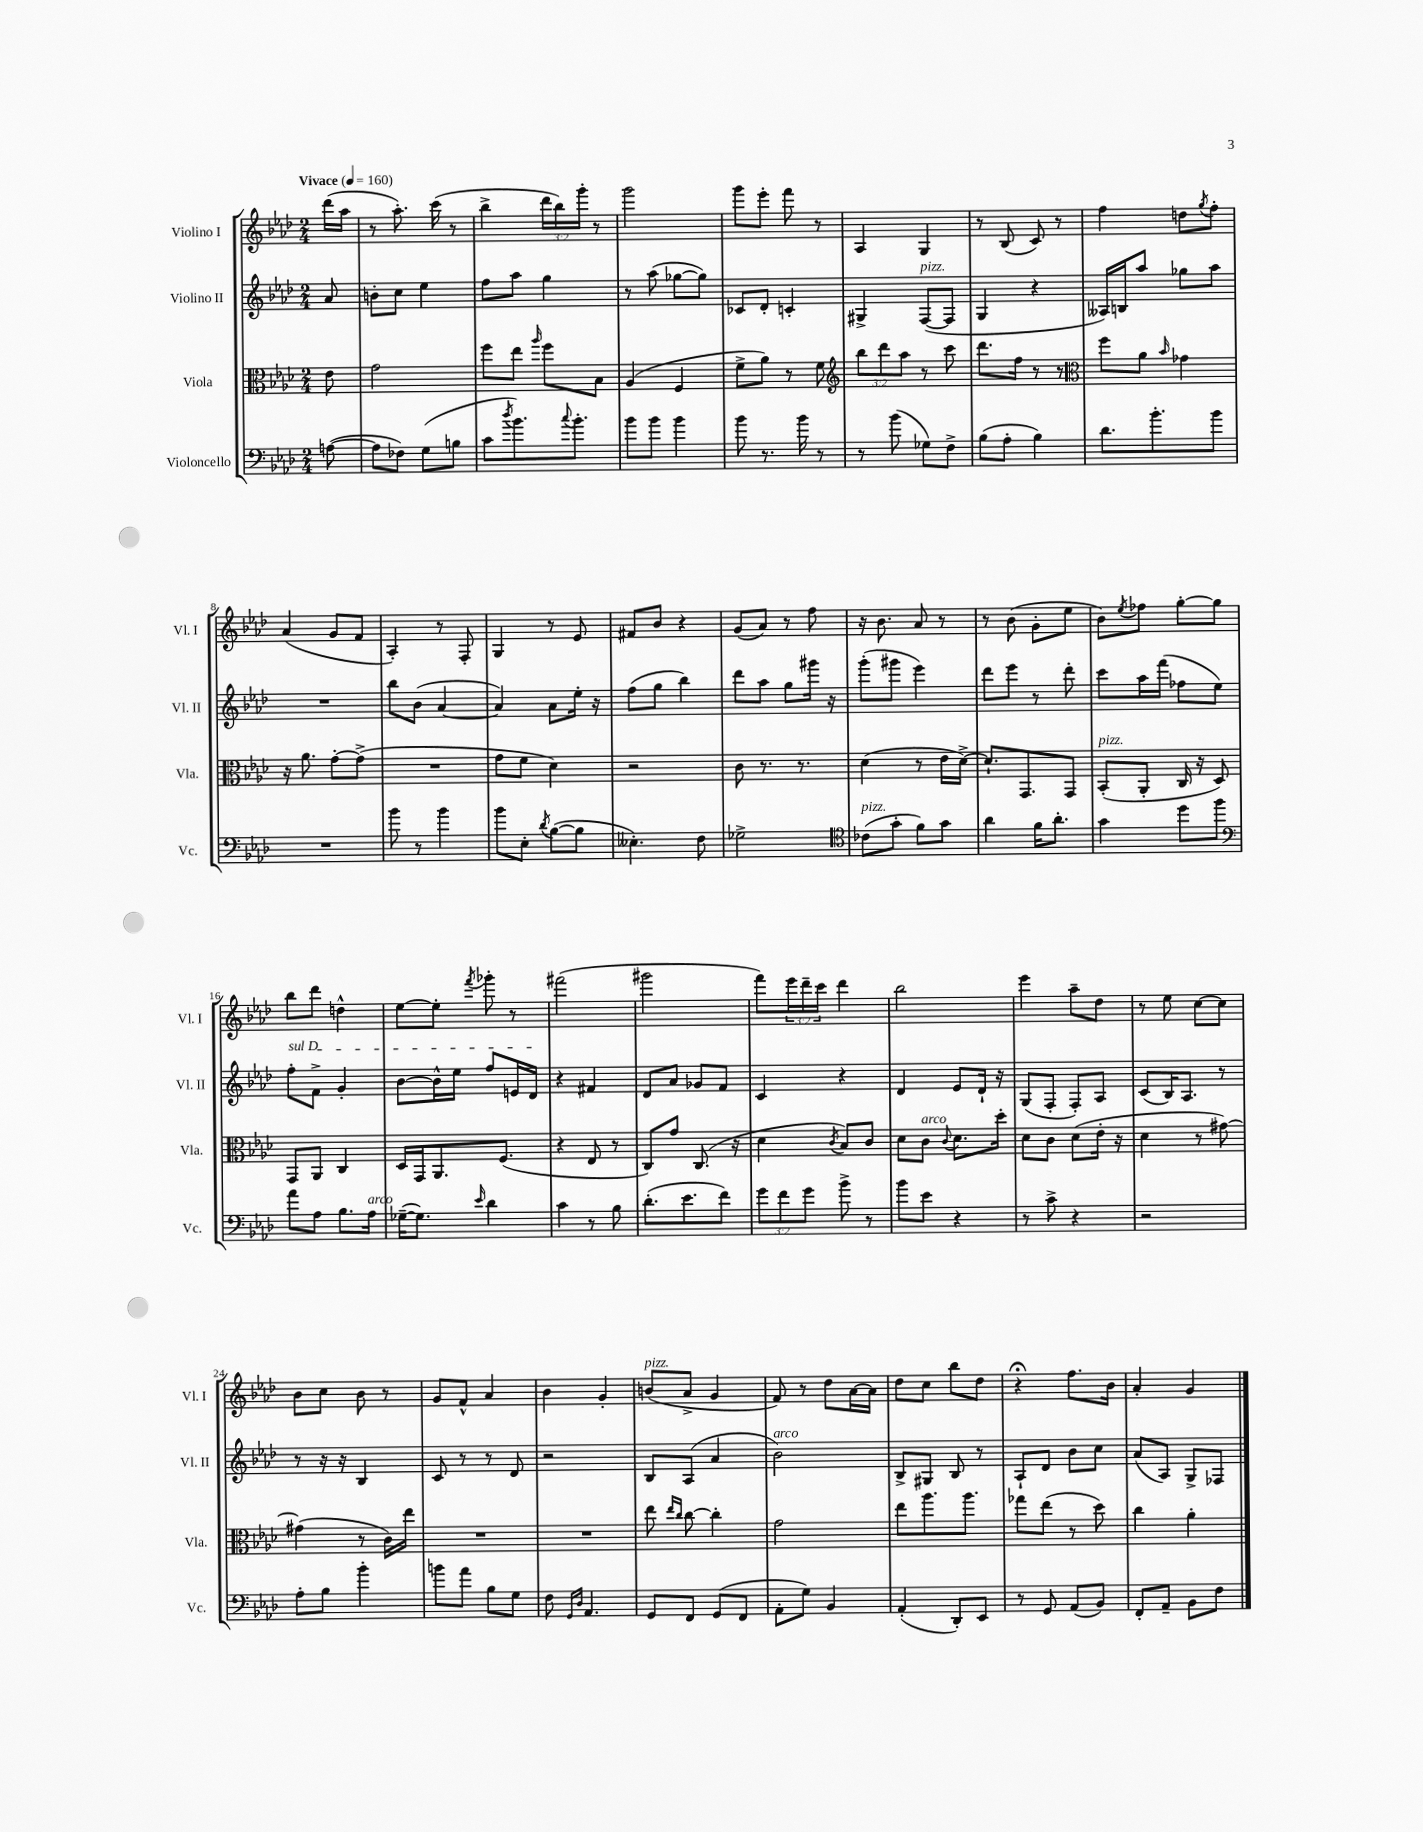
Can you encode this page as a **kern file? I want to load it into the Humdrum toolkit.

**kern	**kern	**kern	**kern
*part4	*part3	*part2	*part1
*staff4	*staff3	*staff2	*staff1
*I"Violoncello	*I"Viola	*I"Violino II	*I"Violino I
*I'Vc.	*I'Vla.	*I'Vl. II	*I'Vl. I
*clefF4	*clefC3	*clefG2	*clefG2
*k[b-e-a-d-]	*k[b-e-a-d-]	*k[b-e-a-d-]	*k[b-e-a-d-]
*M2/4	*M2/4	*M2/4	*M2/4
*MM160	*MM160	*MM160	*MM160
=	=	=	=
!	!	!	!LO:TX:a:B:t=Vivace
([8An\	8e-\	8a-/	(16ddd-\LL
.	.	.	16aa-\JJ
=1	=1	=1	=1
8A\L]	2g\	8bn'\L	8r
8F-X\J)	.	8cc\J	8.aa-'\)
(8G\L	.	4ee-\	.
.	.	.	(16ccc\
8Bn\J	.	.	8r
=2	=2	=2	=2
8c\L	8ff\L	8ff\L	4bb-^\
8qdd-/	.	.	.
8.b-\)	8ee-\J	8aa-\J	.
.	16qqaa-/	.	.
.	8ff\L	4gg\	24ddd-\LL
.	.	.	24bb-\)
8qqcc/	.	.	.
8.b-'\J	.	.	.
.	.	.	24ggg'\JJ
.	8B-\J	.	8r
=3	=3	=3	=3
8b-\L	(4A-/	8r	2ggg\
8b-\J	.	(8aa-\	.
4b-\	4F/	[8gg-X\L	.
.	.	8gg-\J])	.
=4	=4	=4	=4
8b-\	8f^\L	8c-X/L	8ggg\L
8.r	8a-\J)	8d-'/J	8eee-'\J
.	8r	4cn'/	8fff\
16b-\	.	.	.
8r	8f\	.	8r
=5	=5	=5	=5
*	*clefG2	*	*
8r	12bb-\L	4G#X^/	4A-/
.	12ddd-\	.	.
(8b-\	.	.	.
.	12aa-\J	.	.
!	!	!LO:TX:a:i:t=pizz.	!
8G-X\L)	8r	([8F/L	4G/
8F^\J	8ccc\	8F/J]	.
=6	=6	=6	=6
(8B-\L	8.ddd-\L	4G/	8r
8A-'\J	.	.	(8B-/
.	16ff\Jk	.	.
4B-\)	8r	4r	8c/)
.	8r	.	8r
=7	=7	=7	=7
*	*clefC3	*	*
8.d-\L	8ff\L	16A--X/LL)	4ff\
.	.	16Bn/J	.
.	8a-\J	8aa-/J	.
8.b-'\	.	.	.
.	16qqb-/	.	.
.	4g-X\	8gg-X\L	8ddn\L
.	.	.	8qgg/
8b-\J	.	8aa-\J	8ff'\J
!!LO:LB:g=z
=8	=8	=8	=8
2r	16r	2r	(4a-/
.	8.a-\	.	.
.	[8g'\L	.	8g/L
.	(8g^\J]	.	8f/J
=9	=9	=9	=9
8b-\	2r	8bb-\L	4A-'/)
8r	.	(8b-\J	.
4b-\	.	[4a-/	8r
.	.	.	8F'/
=10	=10	=10	=10
8b-\L	8g\L	4a-/])	4G/
8E-'\J	8f\J	.	.
8qd-/	.	.	.
([8B-\L	4d-\)	8a-\L	8r
8B-\J]	.	16ee-'\Jk	8e-/
.	.	16r	.
=11	=11	=11	=11
4.E--X'\)	2r	(8ff\L	8f#X/L
.	.	8gg\J	8b-/J
.	.	4bb-\)	4r
8F\	.	.	.
=12	=12	=12	=12
2G-X^\	8c\	8ddd-\L	(8g/L
.	8.r	8aa-\J	8a-/J)
.	.	8gg\L	8r
.	8.r	.	.
.	.	16ggg#X\Jk	8ff\
.	.	16r	.
=13	=13	=13	=13
*clefC4	*	*	*
!LO:TX:a:i:t=pizz.	!	!	!
(8c-X\L	(4d-\	(8ggg'\L	16r
.	.	.	8.b-\
8g'\J	.	8ggg#X\J	.
8f\L)	8r	4eee-\)	8a-/
8g\J	16e-\LL	.	8r
.	[16d-^\JJ)	.	.
=14	=14	=14	=14
4a-\	8.d-`/L]	8ddd-\L	8r
.	.	8eee-\J	(8b-\
.	8.GG/	.	.
16f\KL	.	8r	8g'\L
8.a-'\J	.	.	.
.	8GG/J	8ddd-'\	8ee-\J
=15	=15	=15	=15
!	!LO:TX:a:i:t=pizz.	!	!
4g\	(8BB-'/L	8ccc\L	8b-\L)
.	.	.	8qee-/
.	8AA-'/J	16aa-\L	8ff-X\J
.	.	(16fff\JJ	.
8dd-\L	16C/	8ff-X\L	[8gg'\L
.	16r	.	.
8ff\J	8D-/)	8ee-\J)	8gg\J]
!!LO:LB:g=z
=16	=16	=16	=16
*clefF4	*	*	*
!	!	!LO:TX:a:i:t=sul D	!
8a-\L	8GG/L	8ff'\L	8bb-\L
8A-\J	8AA-/J	8f^\J	8ddd-\J
8.B-\L	4C/	4g'/	4ddn^^\
!LO:TX:a:i:t=arco	!	!	!
16A-\Jk	.	.	.
=17	=17	=17	=17
([16G-X~\KL	16D-/LL	[8b-\L	[8ee-\L
8.G-\J])	16GG/J	.	.
.	8.AA-/	16b-^^\L]	8ee-'\J]
.	.	16ee-\JJ	.
16qqe-/	.	.	8qfff/
4d-\	.	8ff/L	8ggg-X'\
.	(8.F/J	.	.
.	.	16en/L	8r
.	.	16d-/JJ	.
=18	=18	=18	=18
4c\	4r	4r	(2fff#X\
8r	8E-/	4f#X/	.
8B-\	8r	.	.
=19	=19	=19	=19
(8.d-'\L	8C/L)	8d-/L	2ggg#X\
.	8g/J	8a-/J	.
8.e-\	.	.	.
.	(8.C/	8g-X/L	.
8f\J)	.	8f/J	.
.	16r	.	.
=20	=20	=20	=20
12g\L	4d-\	4c/	8fff\L)
12f\	.	.	.
.	.	.	24eee-\L
12g\J	.	.	24ddd-~\
.	.	.	24ccc\JJ
.	8qc/	.	.
8b-^\	8B-/L)	4r	4ddd-\
8r	8c/J	.	.
=21	=21	=21	=21
8b-\L	8d-\L	4d-/	2bb-\
!	!LO:TX:a:i:t=arco	!	!
8e-\J	8c\J	.	.
.	8qqc/	.	.
4r	8.d-\L	8e-/L	.
.	.	16d-`/Jk	.
.	16dd-'\Jk	16r	.
=22	=22	=22	=22
8r	8d-\L	(8G/L	4eee-\
8c^\	8c\J	8F'/J	.
4r	(8d-\L	8F'/L)	8aa-~\L
.	16e-'\Jk	8A-/J	8dd-\J
.	16r	.	.
=23	=23	=23	=23
2r	4d-\	(8c/L	8r
.	.	16B-/K)	8ee-\
.	.	8.A-/J	.
.	8r	.	[8cc\L
.	[8g#X\)	8r	8cc\J]
!!LO:LB:g=z
=24	=24	=24	=24
8A-'\L	(4g#X\]	8r	8b-\L
8B-\J	.	16r	8cc\J
.	.	16r	.
4b-'\	8r	4B-/	8b-\
.	16c\LL)	.	8r
.	16ee-\JJ	.	.
=25	=25	=25	=25
8bn\L	2r	8c/	8g/L
8a-\J	.	8r	8f^^/J
8B-\L	.	8r	4a-/
8G\J	.	8d-/	.
=26	=26	=26	=26
8F\	2r	2r	4b-\
16qqGG/LL	.	.	.
16qqD-/JJ	.	.	.
4.AA-/	.	.	.
.	.	.	4g'/
=27	=27	=27	=27
!	!	!	!LO:TX:a:i:t=pizz.
8GG/L	8ee-\	8B-/L	(8bn/L
.	16qqee-/LL	.	.
.	16qqcc/JJ	.	.
8FF/J	[8cc\	(8A-/J	8a-^/J
(8GG/L	4cc'\]	4a-/	4g/
8FF/J	.	.	.
=28	=28	=28	=28
!	!	!LO:TX:a:i:t=arco	!
8AA-'\L	2g\	2b-\)	8f/)
8G\J)	.	.	8r
4BB-/	.	.	8dd-\L
.	.	.	[16a-\L
.	.	.	16a-\JJ]
=29	=29	=29	=29
(4AA-'/	8ee-\L	8B-^/L	8dd-\L
.	8.aa-\	8G#X/J	8cc\J
8DD-'/L)	.	8B-/	8bb-\L
.	8.aa-\J	.	.
8EE-/J	.	8r	8dd-\J
=30	=30	=30	=30
8r	8gg-X\L	8A-`/L	4r;<
8GG/	(8ee-\J	8d-/J	.
(8AA-/L	8r	8b-\L	8.ff\L
8BB-/J)	8dd-\)	8cc\J	.
.	.	.	16b-\Jk
=31	=31	=31	=31
8FF'/L	4cc\	(8a-/L	4a-'/
8AA-~/J	.	8A-/J)	.
8BB-\L	4a-'\	8G^/L	4g/
8F\J	.	8F-X/J	.
==	==	==	==
*-	*-	*-	*-
